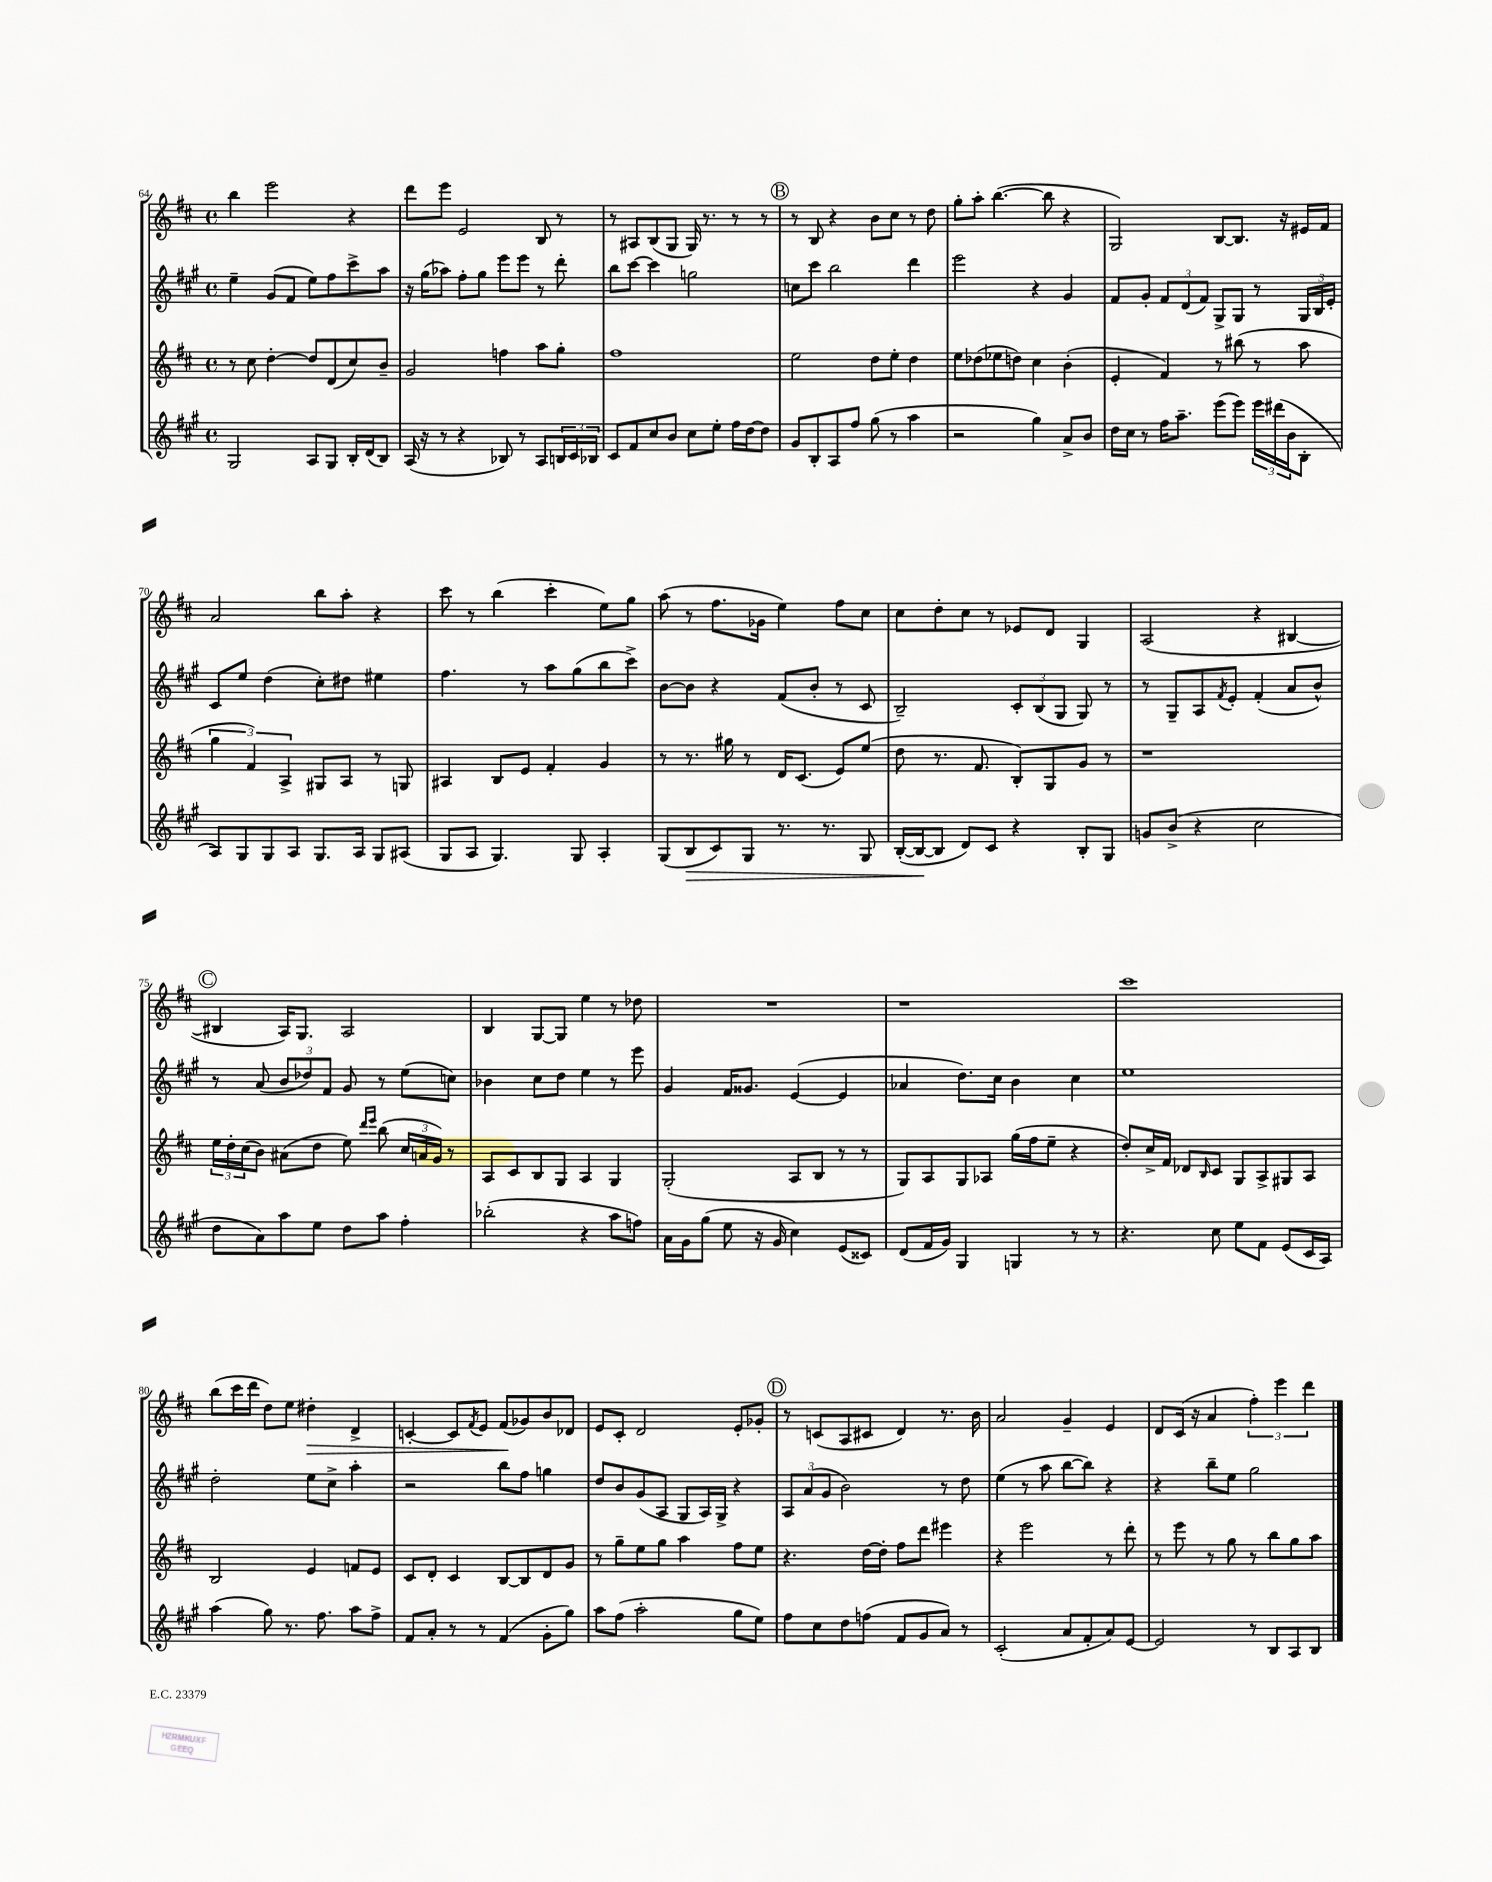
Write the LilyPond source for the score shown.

<<
\new StaffGroup <<
\new Staff = "s0" {
    \clef treble \key d \major \defaultTimeSignature \time 4/4
    b''4 e'''2 r4 |
    d'''8 e'''8 e'2 b8 r8 |
    r8 ais8 b8( g8 g16) r8. r8 r8 |
    \mark \markup { \circle "B" } r8 b8 r4 b'8 cis''8 r8 d''8 |
    g''8-. a''8-. b''4.~( b''8 r4 |
    g2) b8~ b8. r16 eis'16 fis'16 |
    a'2 b''8 a''8-. r4 |
    cis'''8 r8 b''4( cis'''4-. e''8) g''8 |
    a''8( r8 fis''8. ges'16 e''4) fis''8 cis''8 |
    cis''8 d''8-. cis''8 r8 ees'8 d'8 g4 |
    a2( r4 bis4~ |
    \mark \markup { \circle "C" } bis4 a16) g8. a2 |
    b4 g8~ g8 e''4 r8 des''8 |
    R1 |
    r1 |
    cis'''1 |
    b''8( cis'''16 d'''16 d''8) e''8 dis''4-.\> d'4-> |
    c'4~-. c'8 \acciaccatura { fis'8 } e'8 fis'8\!( ges'8) b'8 des'8 |
    e'8 cis'8-. d'2 e'8-. ges'8-. |
    \mark \markup { \circle "D" } r8 c'8( a8 cis'8 d'4) r8. b'16 |
    a'2 g'4-- e'4 |
    d'8 cis'16( r16 a'4 \tuplet 3/2 { fis''4-.) e'''4 d'''4 } \bar "|." |
}
\new Staff = "s1" {
    \clef treble \key a \major \defaultTimeSignature \time 4/4
    e''4-- gis'8( fis'8 e''8) fis''8 cis'''8-> a''8 |
    r16 gis''16( aes''8) fis''8-. gis''8 e'''8 e'''8 r8 d'''8-. |
    b''8 cis'''8~ cis'''4 g''2 |
    \mark \markup { \circle "B" } c''8 cis'''8 b''2 d'''4 |
    e'''2 r4 gis'4 |
    fis'8 gis'8-. \tuplet 3/2 { fis'8 d'8( fis'8) } gis8-> gis8 r8 \tuplet 3/2 { gis16 b16 e'16-. } |
    cis'8 e''8 d''4( cis''8-.) dis''8 eis''4 |
    fis''4. r8 a''8 gis''8( b''8 cis'''8->) |
    b'8~ b'8 r4 fis'8( b'8-. r8 cis'8 |
    b2--) \tuplet 3/2 { cis'8-. b8( gis8 } gis8) r8 |
    r8 gis8-- a8 \acciaccatura { fis'8 } e'8-. fis'4-.( a'8 b'8-^) |
    \mark \markup { \circle "C" } r8 a'8( \tuplet 3/2 { b'8 des''8) fis'8 } gis'8 r8 e''8( c''8) |
    bes'4 cis''8 d''8 e''4 r8 e'''8 |
    gis'4 fis'16 gisis'8. e'4~( e'4 |
    aes'4 d''8.) cis''16 b'4 cis''4 |
    e''1 |
    d''2-. e''8 cis''8-> a''4-. |
    r2 b''8 fis''8 g''4 |
    d''8 b'8 gis'8( a8 gis8 a16) gis16-> r4 |
    \mark \markup { \circle "D" } \tuplet 3/2 { a8 a'8( gis'8 } b'2) r8 d''8 |
    e''4( r8 a''8 b''8~ b''8) r4 |
    r4 b''8-- e''8 gis''2 \bar "|." |
}
\new Staff = "s2" {
    \clef treble \key d \major \defaultTimeSignature \time 4/4
    r8 cis''8 d''4~-. d''8 d'8( cis''8) b'8-- |
    g'2 f''4 a''8 g''8-. |
    fis''1 |
    \mark \markup { \circle "B" } e''2 d''8 e''8-. d''4 |
    e''8 des''8( ees''8 d''8) cis''4 b'4-.( |
    e'4-. fis'4) r8 bis''8( r8 a''8 |
    \tuplet 3/2 { g''4 fis'4) a4-> } gis8 a8 r8 g8 |
    ais4 b8 e'8 fis'4-. g'4 |
    r8 r8. gis''16 r8 d'16 cis'8.( e'8) e''8( |
    d''8 r8. fis'8. b8-.) g8 g'8 r8 |
    r1 |
    \mark \markup { \circle "C" } \tuplet 3/2 { e''16 d''16-. cis''16( } b'8) ais'8( d''8 e''8) \grace { d'''16 e'''16 } b''8( \tuplet 3/2 { cis''16 a'16 g'16) } r8 |
    a8 cis'8 b8 g8 a4 g4 |
    g2-.( a8 b8 r8 r8 |
    g8) a8 g8 aes8 g''16( fis''16 e''8-- r4 |
    d''8-.) cis''16-> fis'16 des'8 \grace { b16 } cis'8 g8 a8-> gis8 a8 |
    b2 e'4 f'8 e'8 |
    cis'8 d'8-. cis'4 b8~ b8 d'8 g'8 |
    r8 g''8-- e''8 g''8 a''4 fis''8 e''8 |
    \mark \markup { \circle "D" } r4. d''16~ d''16-. fis''8 d'''8 eis'''4 |
    r4 e'''2 r8 d'''8-. |
    r8 e'''8 r8 g''8 r8 b''8 g''8 a''8 \bar "|." |
}
\new Staff = "s3" {
    \clef treble \key a \major \defaultTimeSignature \time 4/4
    gis2 a8 gis8 b16-. d'16( b8) |
    a16( r16 r8 r4 bes8) r8 a8 \tuplet 3/2 { b16 cis'16 bes16 } |
    cis'8 fis'8 cis''8 b'8 cis''8 e''8-. fis''16 d''16~ d''8 |
    \mark \markup { \circle "B" } gis'8 b8-. a8 fis''8 gis''8( r8 a''4 |
    r2 gis''4) a'8-> b'8 |
    d''16 cis''16 r8 fis''16 a''8.-- e'''8( e'''8) \tuplet 3/2 { e'''16 dis'''16( b'16 } b8-. |
    a8) gis8 gis8 a8 gis8. a16 gis8 ais8( |
    gis8 a8 gis4.) gis8 a4-. |
    gis8( b8\> cis'8) gis8 r8. r8. gis8 |
    b16~-.( b16~\! b8 d'8) cis'8 r4 b8-. gis8 |
    g'8 b'8->( r4 cis''2 |
    \mark \markup { \circle "C" } d''8 a'8) a''8 e''8 d''8 a''8 fis''4-. |
    bes''2-.( r4 a''8 f''8) |
    a'16 gis'16 gis''8( e''8 r16 gis'16 cis''4) e'8( cisis'8) |
    d'8( fis'16 gis'16) gis4 g4 r8 r8 |
    r4. cis''8 e''8 fis'8 e'8( cis'16 a16) |
    a''4( gis''8) r8. fis''8. a''8 fis''8-> |
    fis'8 a'8-. r8 r8 fis'4( gis'8-. gis''8) |
    a''8 fis''8( a''2-. gis''8 e''8) |
    \mark \markup { \circle "D" } fis''8 cis''8 d''8 f''8( fis'8 gis'8 a'8) r8 |
    cis'2-.( a'8 fis'8-. a'8) e'8~ |
    e'2 r8 b8 a8 b8 \bar "|." |
}
>>
>>
\layout { \context { \Score currentBarNumber = #64 } }
